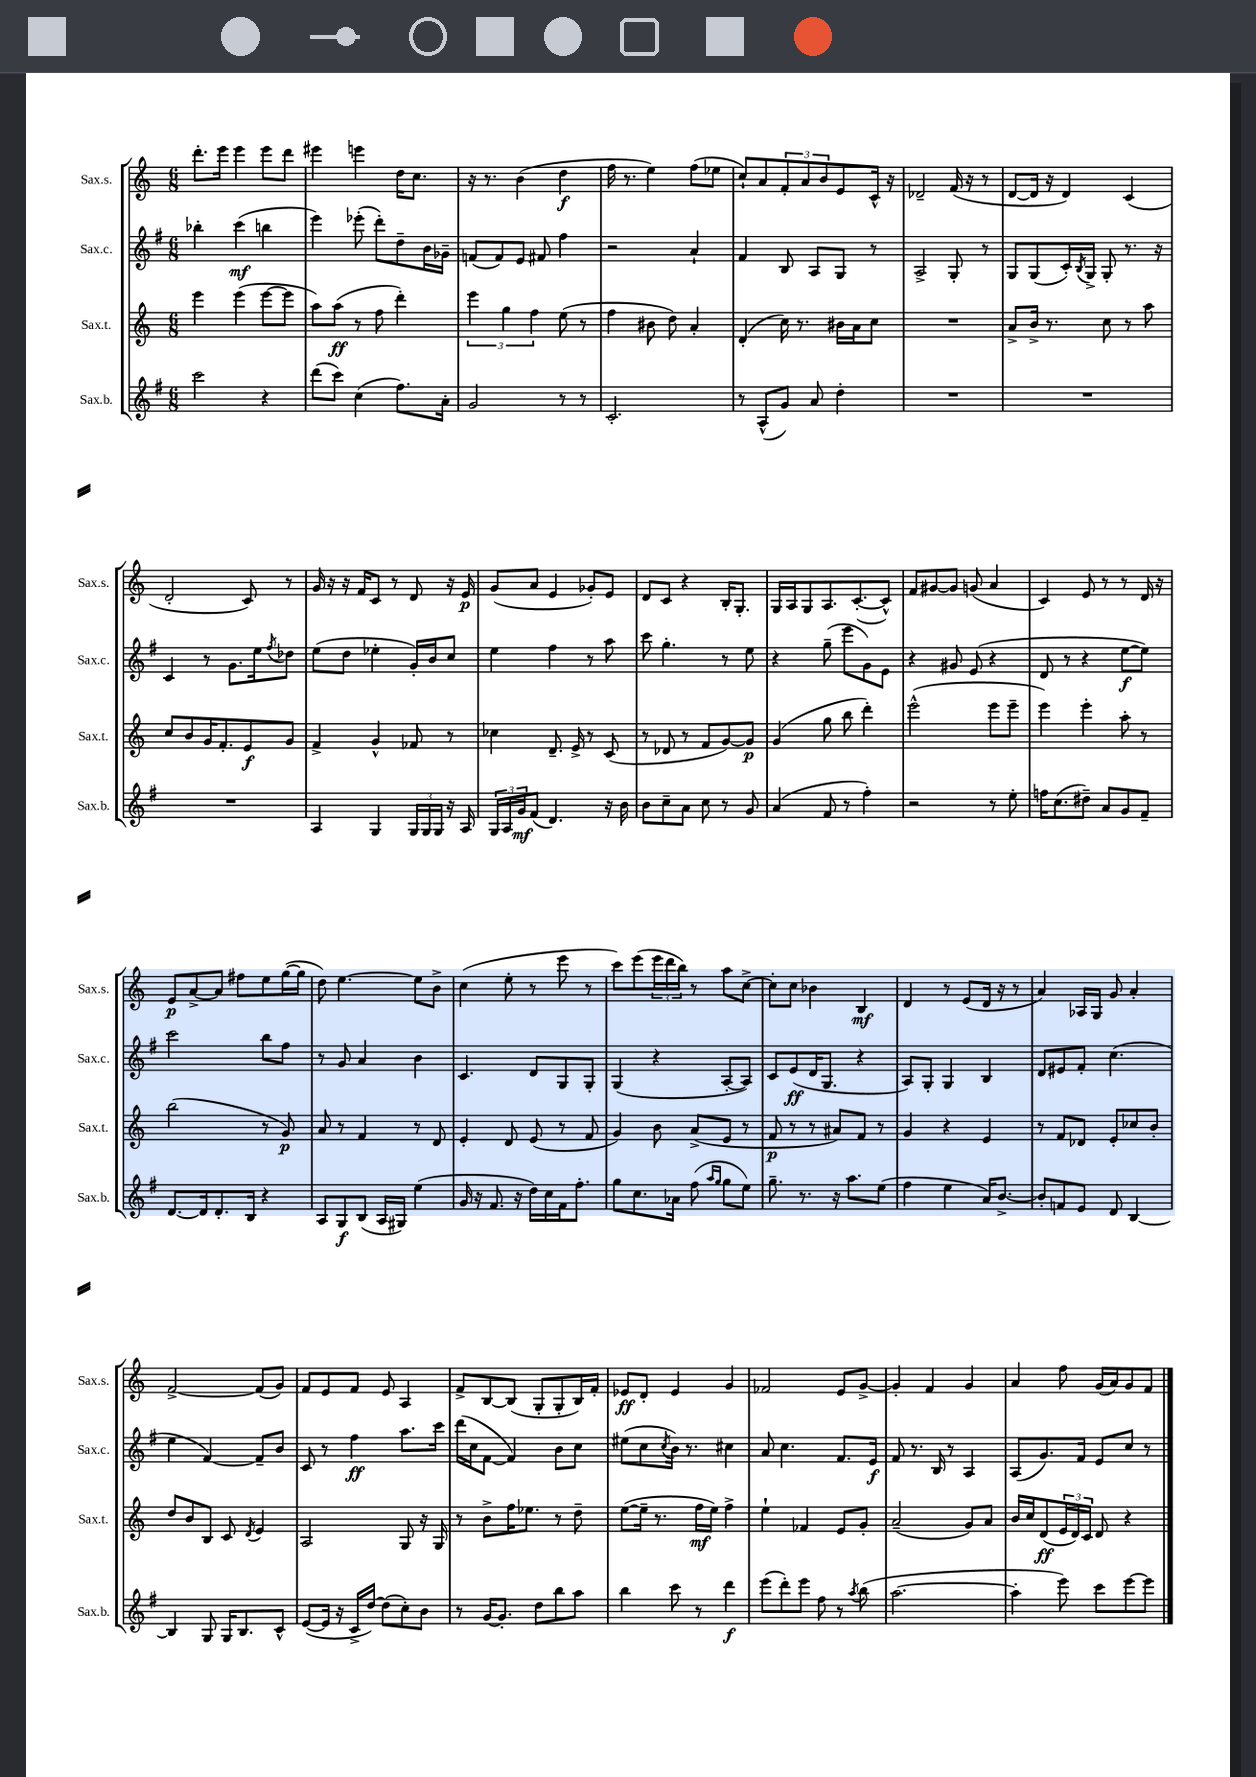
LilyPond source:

<<
\new StaffGroup <<
\new Staff = "s0" \with { instrumentName = "Sax.s." shortInstrumentName = "Sax.s." } {
    \clef treble \key c \major \numericTimeSignature \time 6/8
    d'''8.-. e'''16 e'''4 e'''8 d'''8 |
    eis'''4 e'''4 d''16 c''8. |
    r16 r8. b'4( d''4\f |
    f''16 r8. e''4) f''8( ees''8 |
    c''8-!) a'8 \tuplet 3/2 { f'8-. a'8 b'8 } e'8 c'16-^ r16 |
    des'2-- f'16( r16 r8 |
    d'8~ d'16 r16 d'4) c'4( |
    d'2-. c'8) r8 |
    g'16 r16 r16 f'16 c'8 r8 d'8 r16 e'16\p |
    g'8( a'8 e'4 ges'8-.) e'8 |
    d'8 c'8 r4 b16-. g8.-. |
    g16 a16 g8 a8. c'8.~-.( c'8-^) |
    f'8 gis'8~ gis'8 g'8( a'4 |
    c'4) e'8 r8 r8 d'16 r16 |
    e'8\p a'8~-> a'8 fis''8 e''8 g''16~( g''16 |
    d''8) e''4.~ e''8 b'8-> |
    c''4( e''8-. r8 e'''8 r8 |
    c'''8) e'''8( \tuplet 3/2 { e'''16 d'''16 b''16) } r8 a''8 c''8~-> |
    c''8-. c''8 bes'4 b4\mf |
    d'4 r8 e'8( d'16 r16 r8 |
    a'4) aes16 g16 g'8 a'4-. |
    f'2~-> f'8( g'8) |
    f'8 e'8 f'8 e'8 a4 |
    f'8-> b8~ b8( g8-. g8-. b16) f'16-. |
    ees'8\ff d'8-. ees'4 g'4 |
    fes'2 e'8 g'8~-> |
    g'4-. f'4 g'4 |
    a'4 f''8 g'16( a'16) g'8 f'8 \bar "|." |
}
\new Staff = "s1" \with { instrumentName = "Sax.c." shortInstrumentName = "Sax.c." } {
    \clef treble \key g \major \numericTimeSignature \time 6/8
    bes''4-. c'''4\mf( b''4 |
    e'''4) ees'''8-.( d'''8-.) d''8-- b'16 ges'16-- |
    f'8( f'8) e'8 fis'8 fis''4 |
    r2 a'4-! |
    fis'4 b8 a8 g8 r8 |
    a2-> g8-. r8 |
    g8 g8( c'16-.) \acciaccatura { b8 } g16-> g8-. r8. r16 |
    c'4 r8 g'8. e''16 \acciaccatura { fis''8 } des''8 |
    e''8( d''8 ees''4-. g'16-.) b'16 c''8 |
    e''4 fis''4 r8 a''8 |
    c'''8 g''4.-. r8 e''8 |
    r4 g''8--( e'''8 g'8) e'8 |
    r4 gis'8 e'8( r4 |
    d'8 r8 r4 e''8~\f e''8) |
    c'''2 b''8 fis''8 |
    r8 g'8 a'4 b'4 |
    c'4. d'8 g8 g8-. |
    g4( r4 a8~-. a8) |
    c'8 e'8\ff( d'16 g8. r4 |
    a8) g8-. g4 b4 |
    d'8 eis'8 fis'8-. c''4.( |
    e''4 fis'4~) fis'8-- b'8 |
    c'8 r8 fis''4\ff a''8. c'''16 |
    d'''16( c''16 fis'8~ fis'4) b'8 c''8 |
    eis''8( c''8 \acciaccatura { c''8 } b'16) r8. cis''4 |
    a'8 c''4. fis'8. e'16\f |
    fis'8 r8. b16 r8 a4 |
    a8( g'8.) fis'16 e'8 c''8 r8 \bar "|." |
}
\new Staff = "s2" \with { instrumentName = "Sax.t." shortInstrumentName = "Sax.t." } {
    \clef treble \key c \major \numericTimeSignature \time 6/8
    e'''4 e'''4( e'''8~ e'''8 |
    a''8) a''8\ff( r8 f''8 d'''4-.) |
    \tuplet 3/2 { e'''4 g''4 f''4 } e''8( r8 |
    f''4 bis'8 d''8) a'4-. |
    d'4-.( c''16) r8. bis'16 a'16 c''8 |
    R2. |
    a'8-> b'16-> r8. c''8 r8 a''8 |
    c''8 b'8 g'16 f'8.-. e'8\f g'8 |
    f'4-> g'4-^ fes'8 r8 |
    ces''4 d'8.-- e'16-> r8 c'8( |
    r8 des'8 r8 f'8 g'8~) g'8\p |
    g'4( g''8 b''8 d'''4-.) |
    e'''2-^( e'''8 e'''8-- |
    e'''4) e'''4-. a''8-. r8 |
    b''2( r8 g'8\p) |
    a'8 r8 f'4 r8 d'8 |
    e'4-. d'8 e'8( r8 f'8 |
    g'4) b'8 a'8->( e'8 r8 |
    f'8\p r8 r8 ais'8) f'8 r8 |
    g'4 r4 e'4 |
    r8 f'8 des'8 e'8-. ces''8 b'8-. |
    d''8 b'8 b8 c'8 \acciaccatura { d'8 } e'4 |
    a2 g8 r16 g16 |
    r8 b'8-> f''16 ees''8. r8 d''8-- |
    e''8~( e''16-- r8. f''16\mf e''16) f''4-> |
    e''4-! fes'4 e'8 g'8-. |
    a'2--( g'8) a'8 |
    b'16 c''16 d'8\ff( \tuplet 3/2 { e'16 d'16) c'16 } d'8 r4 \bar "|." |
}
\new Staff = "s3" \with { instrumentName = "Sax.b." shortInstrumentName = "Sax.b." } {
    \clef treble \key g \major \numericTimeSignature \time 6/8
    c'''2 r4 |
    d'''8( c'''8) c''4( fis''8.) a'16-. |
    g'2 r8 r8 |
    c'2.-. |
    r8 a8-^( g'8) a'8 d''4-. |
    R2. |
    R2. |
    R2. |
    a4 g4 \tuplet 3/2 { g16 g16 g16 } r16 a16 |
    \tuplet 3/2 { g16 a16 g'16\mf } fis'8( d'4.) r16 b'16 |
    b'8 c''8-- a'8 c''8 r8 g'8 |
    a'4( fis'8 r8 fis''4-.) |
    r2 r8 e''8-. |
    f''16 c''8.( dis''8--) a'8 g'8 fis'8-- |
    d'8.~ d'16 d'8.-. b16 r4 |
    a8 g8\f b8( a16 gis16) e''4( |
    g'16 r16 fis'8. r16 d''16) c''16 fis'16 fis''8.-. |
    g''8 c''8. aes'16 fis''8( \grace { a''16 g''16 } g''8 e''8) |
    g''8.-- r8. r16 a''8. e''8( |
    fis''4 e''4 a'16) b'8.~-> |
    b'8-. f'8 e'8 d'8 b4~ |
    b4 g8 g16 b8. c'8-^ |
    e'8~( e'16 r16 c'16-> d''16~) d''8( c''8-.) b'8 |
    r8 g'16~ g'8.-. d''8 b''8 a''8 |
    b''4 c'''8 r8 d'''4\f |
    e'''8( d'''8-.) e'''8 fis''8 r8 \acciaccatura { a''8 } b''8( |
    a''2.~ |
    a''4-. e'''8) c'''8 e'''8~ e'''8 \bar "|." |
}
>>
>>
\layout { \context { \Score \remove "Bar_number_engraver" } }
